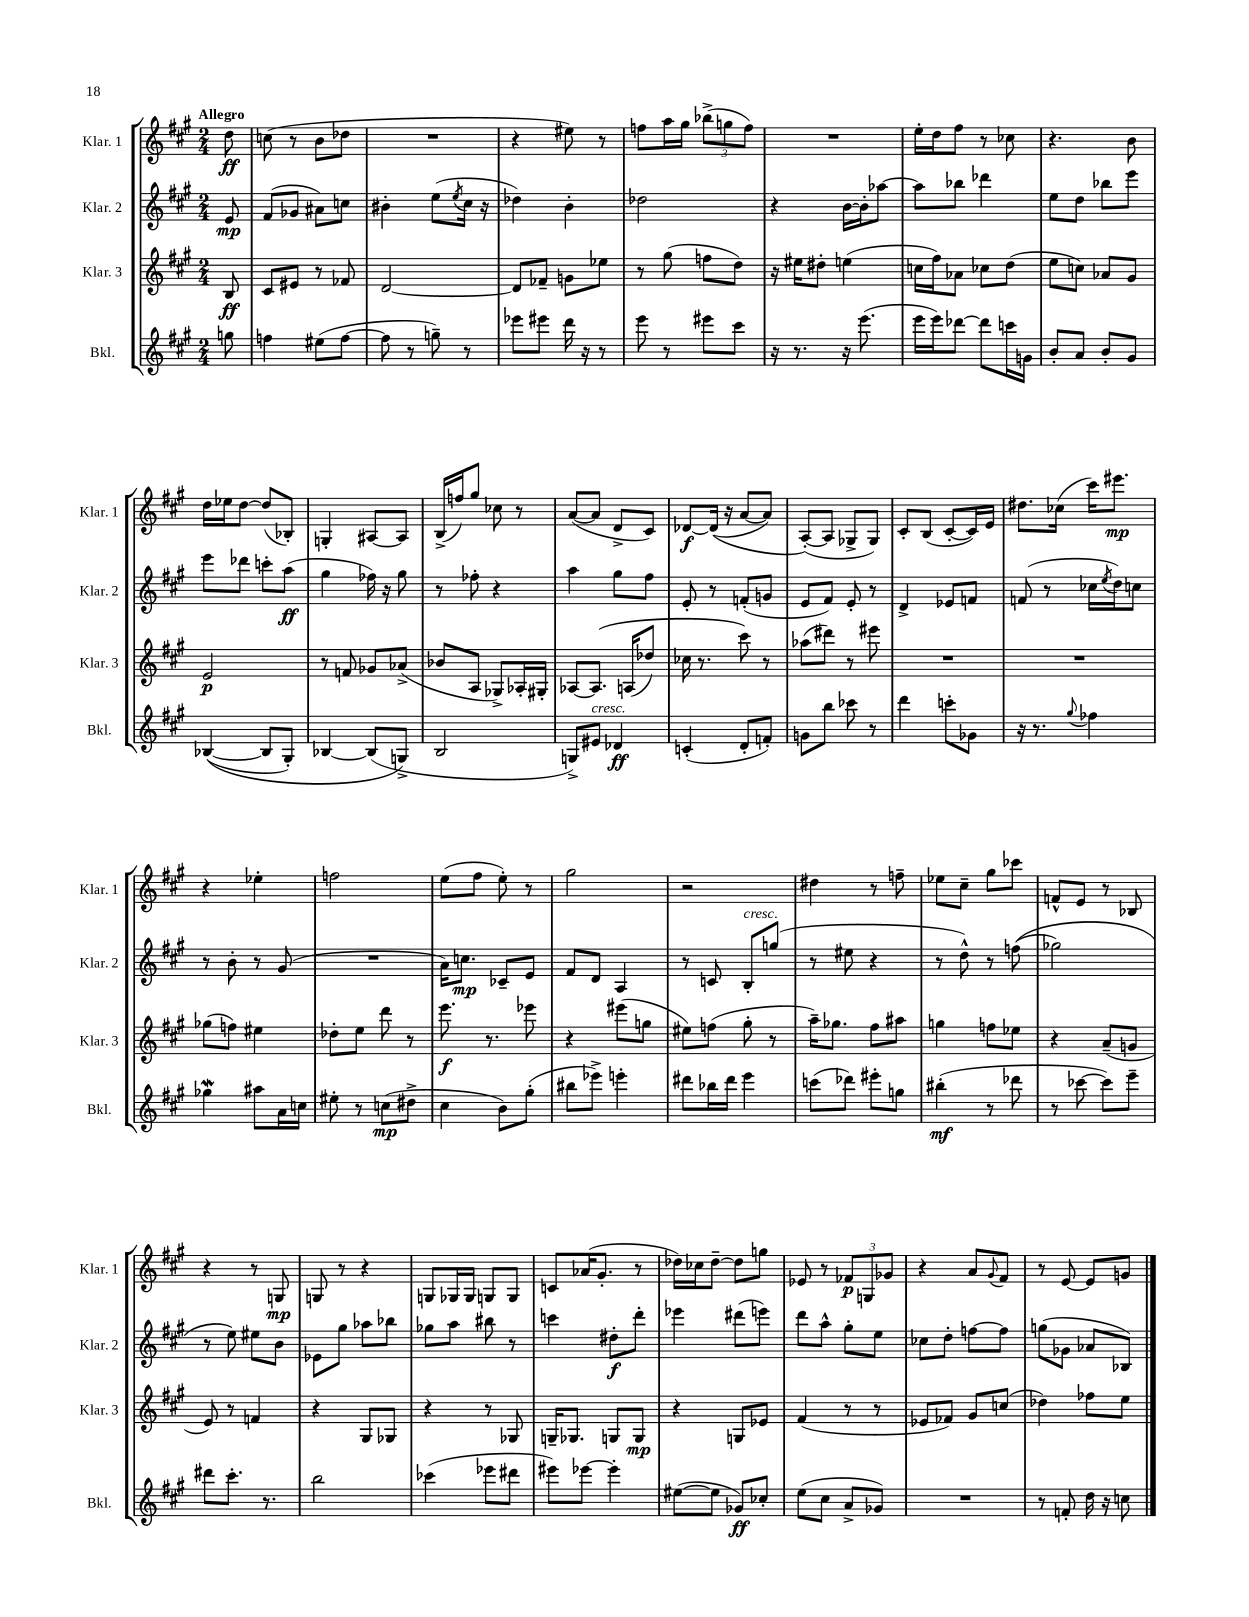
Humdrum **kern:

**kern	**kern	**kern	**kern
*staff4	*staff3	*staff2	*staff1
*clefG2	*clefG2	*clefG2	*clefG2
*k[f#c#g#]	*k[f#c#g#]	*k[f#c#g#]	*k[f#c#g#]
*M2/4	*M2/4	*M2/4	*M2/4
8gg	8B	8e	8dd
=	=	=	=
4ff	8c#	(8f#	(8cc
.	8e#	8g-	8r
(8ee#	8r	8a#)	8b
[8ff	8f-	8cc	8dd-
=	=	=	=
8ff]	[2d	4b#'	2r
8r	.	.	.
8gg~)	.	(8ee	.
.	.	8qee	.
8r	.	16cc#	.
.	.	16r	.
=	=	=	=
8eee-	8d]	4dd-)	4r
8eee#	8f-~	.	.
16ddd	8g	4b'	8ee#)
16r	.	.	.
8r	8ee-	.	8r
=	=	=	=
8eee	8r	2dd-	8ff
8r	(8gg#	.	16aa
.	.	.	16gg#
8eee#	8ff	.	(12bb-^
.	.	.	12gg
8ccc#	8dd)	.	.
.	.	.	12ff)
=	=	=	=
16r	16r	4r	2r
8.r	16ee#	.	.
.	8dd#'	.	.
16r	(4ee	[16b	.
(8.eee	.	16b']	.
.	.	[8aa-	.
=	=	=	=
16eee	16cc	8aa-]	16ee'
16eee)	16ff#)	.	16dd
[8ddd-	8a-	8bb-	8ff#
8ddd-]	8cc-	4ddd-	8r
16ccc	(8dd	.	8cc-
16g	.	.	.
=	=	=	=
8b'	8ee	8ee	4.r
8a	8cc)	8dd	.
8b'	8a-	8bb-	.
8g#	8g#	8eee	8b
=	=	=	=
&(([4B-	2e	8eee	16dd
.	.	.	16ee-
.	.	8ddd-	[8dd
8B-]	.	8ccc'	(8dd]
8G#')	.	(8aa	8B-')
=	=	=	=
[4B-	8r	4gg#	4G'
.	8f	.	.
(8B-]	8g-	16ff-)	[8A#
.	.	16r	.
8G^&)	(8a-^	8gg#	8A#]
=	=	=	=
2B	8b-	8r	(16B^
.	.	.	16ff)
.	8A	8ff-'	8gg#
.	8G-^)	4r	8cc-
.	16A-'	.	8r
.	16G#'	.	.
=	=	=	=
8G^)	[8A-	4aa	([8a
8e#	&(8.A-]	.	8a]
4d-	.	8gg#	8d^
.	(16A	.	.
.	8dd-)	8ff#	8c#)
=	=	=	=
(4c'	16cc-	8e'	[8d-
.	8.r	.	.
.	.	8r	&((16d-]
.	.	.	16r
8d'	8ccc#&)	(8f'	[8a
8f')	8r	8g	8a])
=	=	=	=
8g	(8aa-	8e	([8A'&)
8bb	8ddd#)	8f#)	8A]
8ccc-	8r	8e'	8G-^
8r	8eee#	8r	8G-)
=	=	=	=
4ddd	2r	4d^	8c#'
.	.	.	(8B
8ccc'	.	8e-	[8c#'
8g-	.	8f	16c#])
.	.	.	16e
=	=	=	=
16r	2r	(8f	8.dd#
8.r	.	.	.
.	.	8r	.
.	.	.	(16cc-
8qqgg#	.	.	.
4ff-	.	16cc-	16ccc#)
.	.	8qee	.
.	.	16dd)	8.eee#
.	.	8cc	.
=	=	=	=
4gg-	(8gg-	8r	4r
.	8ff)	8b'	.
8aa#	4ee#	8r	4ee-'
16a	.	(8g#	.
16cc	.	.	.
=	=	=	=
8ee#'	8dd-'	2r	2ff
8r	8ee	.	.
(8cc	8ddd	.	.
8dd#^	8r	.	.
=	=	=	=
4cc#	8.eee	16a)	(8ee
.	.	8.cc	.
.	.	.	8ff#
.	8.r	.	.
8b)	.	8c-~	8ee')
(8gg#'	8eee-	8e	8r
=	=	=	=
8bb#	4r	8f#	2gg#
8eee-^)	.	8d	.
4eee'	(8eee#	4A	.
.	8gg	.	.
=	=	=	=
8ddd#	8ee#)	8r	2r
16bb-	(8ff	8c	.
16ddd#	.	.	.
4eee	8gg#'	8B'	.
.	8r	(8gg	.
=	=	=	=
(8ccc	16aa~)	8r	4dd#
.	8.gg-	.	.
8ddd-)	.	8ee#	.
8eee#'	8ff#	4r	8r
8gg	8aa#	.	8ff~
=	=	=	=
(4bb#'	4gg	8r	8ee-
.	.	8dd^^)	8cc#~
8r	8ff	8r	8gg#
8ddd-	8ee-	&((8ff	8ccc-
=	=	=	=
8r	4r	2gg-)	8f^^
[8ccc-	.	.	8e
8ccc-])	(8a~	.	8r
8eee~	8g	.	8B-
=	=	=	=
8ddd#	8e)	8r	4r
8.ccc#'	8r	8ee&)	.
.	4f	8ee#	8r
8.r	.	.	.
.	.	8b	8G
=	=	=	=
2bb	4r	8e-	8G
.	.	8gg#	8r
.	8G#	8aa-	4r
.	8G-	8bb-	.
=	=	=	=
(4ccc-	4r	8gg-	8G
.	.	8aa	16G-
.	.	.	16G-
8eee-	8r	8bb#	8G
8ddd#	8G-	8r	8G
=	=	=	=
8eee#)	16G~	4ccc	8c
.	8.G-	.	.
[8eee-	.	.	(16a-
.	.	.	8.g#'
4eee-']	8G	8dd#'	.
.	8G	8ddd'	8r
=	=	=	=
([8ee#	4r	4eee-	16dd-)
.	.	.	16cc-
8ee#]	.	.	[8dd-~
8g-)	8G	(8ddd#	8dd-]
8cc-'	8e-	8eee)	8gg
=	=	=	=
(8ee	(4f#	8ddd	8e-
8cc#	.	8aa^^	8r
8a^	8r	8gg#'	12f-
.	.	.	12G
8g-)	8r	8ee	.
.	.	.	12g-
=	=	=	=
2r	8e-	8cc-	4r
.	8f-)	8dd'	.
.	8g#	[8ff	8a
.	.	.	8qqg#
.	(8cc	8ff]	8f#
=	=	=	=
8r	4dd-)	(8gg	8r
8f'	.	8g-	[8e
16dd	8ff-	8a-	8e]
16r	.	.	.
8cc	8ee	8B-)	8g
==	==	==	==
*-	*-	*-	*-
